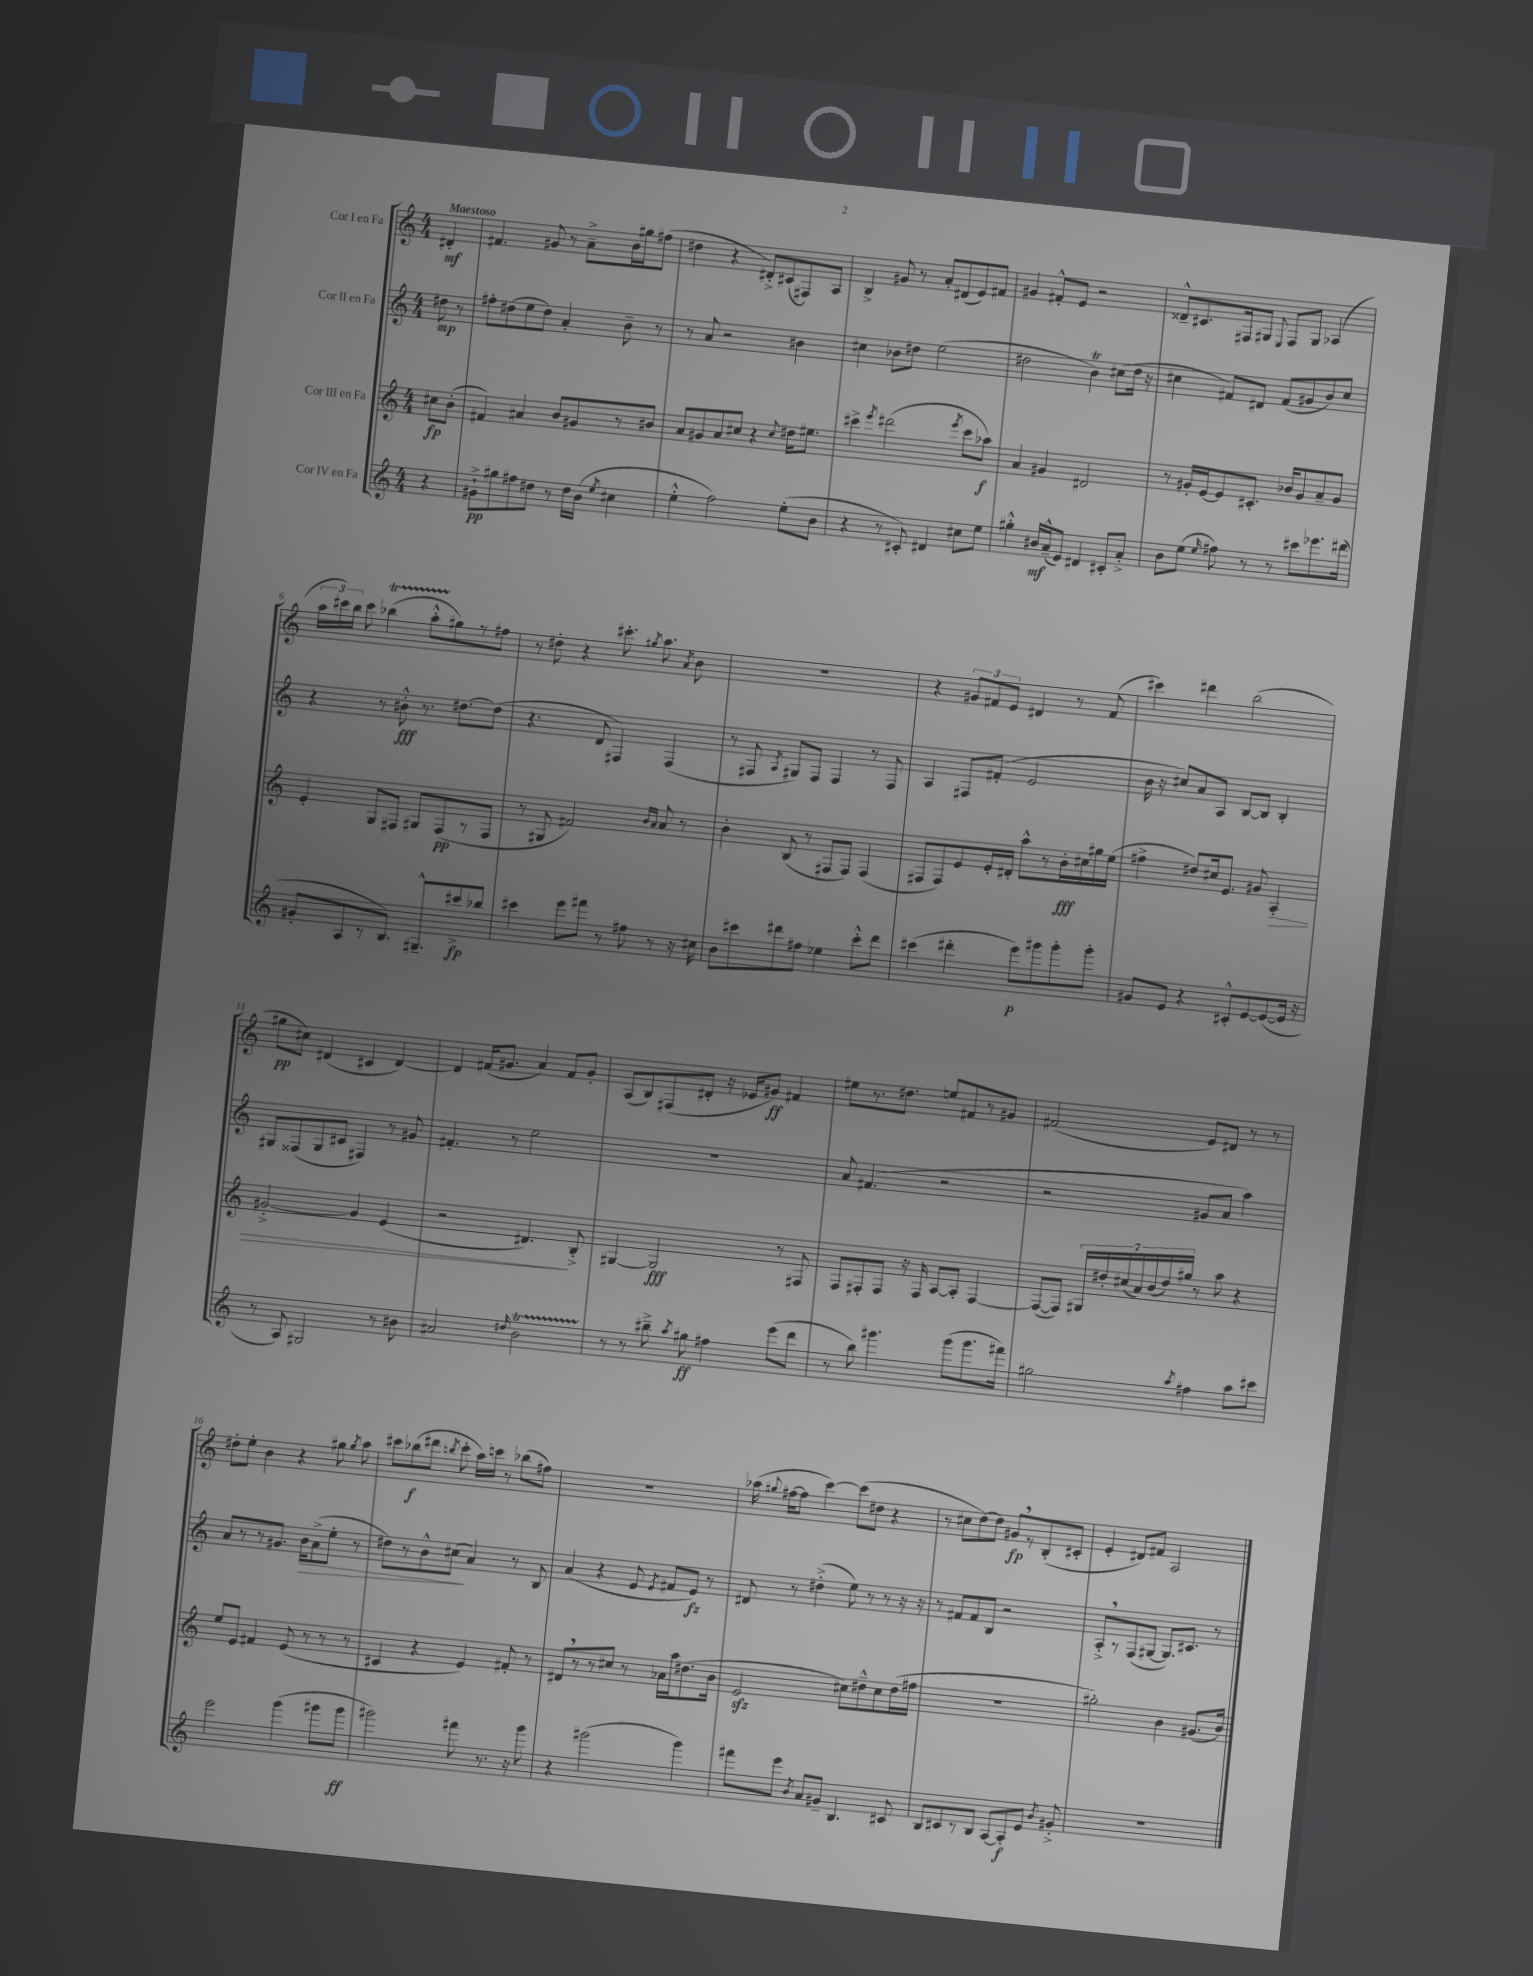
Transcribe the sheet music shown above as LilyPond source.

<<
\new StaffGroup <<
\new Staff = "s0" \with { instrumentName = "Cor I en Fa" } {
    \clef treble \key c \major \numericTimeSignature \time 4/4 \partial 4 \tempo "Maestoso"
    \autoBeamOff dis'4-.\mf |
    fis'4. gis'8 r8 a'8[---> b'16 gis''16 fis''8]( |
    dis''4 r4 dis'8[-.->) cis'8( fis8) a8] |
    b4-> gis'8 r8 a'8[-. dis'8( e'8) fis'8] |
    gis'4 fis'8[-.-^ e'8] r2 |
    disis'8[---^ cis'8. fis16 gis8] \appoggiatura { e8 } fis8[ gis8] aes4( |
    \tuplet 3/2 { a''16[ cis'''16) b''16] } cis'''8 bes''4\startTrillSpan( a''8[-.-^ gis''8\stopTrillSpan) r8 fis''8] |
    r8 dis''8-. r4 cis'''8.-. \acciaccatura { gis''8 } a''8. \acciaccatura { a'8 } b'8 |
    R1 |
    r4 \tuplet 3/2 { gis'8[ fis'8 e'8] } dis'4 r8 fis'8( |
    cis'''4) dis'''4 b''2( |
    gis''8[\pp cis''8]) dis'4( cis'4 dis'4~) |
    dis'4 fis'16[( gis'8.] a'4) fis'8[ gis'8]-. |
    a8[( b8) fis8( dis'8]-. r16 ees'16[ gis'8]\ff) fis'4 |
    eis''8[ r8. dis''8.] e''8[ fis'8 r8 gis'8] |
    fis'2( e'8[) dis'8] r8 r8 |
    dis''8[-. e''8]-. b'4 r4 gis''8 \acciaccatura { gis''8 } a''8 |
    cis'''8[ bes''8\f( dis'''8] \acciaccatura { b''8 } cis'''8-. a''16[) c'''16] r8 bes''8[( fis''8]) |
    R1 |
    aes''16( \appoggiatura { gis''8 } fis''16[~ fis''8] c'''4~) c'''8[( dis''8] r4 |
    r8 cis''8[ d''8~) d''8] gis'8[\fp \breathe r8 b8-.( cis'8]-. |
    e'4-. dis'8[) fis'8] a2 \bar "|." |
}
\new Staff = "s1" \with { instrumentName = "Cor II en Fa" } {
    \clef treble \key c \major \numericTimeSignature \time 4/4 \partial 4
    \autoBeamOff dis''8\mp r8 |
    fis''8[-. dis''8( e''8 dis''8]) a'4-. b'8-- r8 |
    r8 a'8 r2 bis'4 |
    cis''4 bes'8[ dis''8] e''2( |
    dis''2 b'4\trill) cis''8[( dis''16] r16 |
    cis''4 fis'8[) dis'8] fis'8[( gis'8 b'8) cis''8] |
    r4 r8 bis'8-.-^\fff r8. dis''8.[~ dis''8]( |
    r4. d'8 fis4) fis4( |
    r8 fis8 \acciaccatura { a8 } gis8[) fis8] fis4 r8 fis8 |
    a4 fis8[ fis'8]-.( e'2 |
    b'16 r16 cis''8[) a'8 a8] b8[~ b8] b4-. |
    gis8[ fisis8( gis8 cis'8] fis4) r8 gis'8 |
    fis'4.-. r8 e''2 |
    R1 |
    a'8 fis'4.( r2 |
    r2 gis'8[ a'8] a''4) |
    a'8[ r8 r8 gis'8.] b'16[\> a'8->( e''8]-. r8 |
    dis''8[) r8 b'8-^ cis''8]\!( a'4) r8 b8 |
    a'4( r4 e'8 \acciaccatura { e'8 } fis'8[ e'8]\fz) r8 |
    dis'8 r8 dis''4-.->( e''8) r8 r8 r16 r16 |
    r8 fis'8[ fis'8 b8] r2 |
    a8[-.-> \breathe r8 f8( gis8]~ gis8.[) cis'8.] r8 \bar "|." |
}
\new Staff = "s2" \with { instrumentName = "Cor III en Fa" } {
    \clef treble \key c \major \numericTimeSignature \time 4/4 \partial 4
    \autoBeamOff cis''8[\fp b'8]-.( |
    fis'4) ais'4 b'8[ gis'8 r8 bis'8] |
    a'8[ gis'8 a'8 cis''8] r4 \appoggiatura { cis''8 } dis''16[ eis''8.] |
    cis'''4-> \acciaccatura { e'''8 } dis'''2( \acciaccatura { e'''8 } cis'''8[ aes''8]\f) |
    a'4 gis'4 dis'2 |
    r8 gis'16[-. e'16~ e'8 cis'8.]-. bes'16[ gis'8 a'8-- gis'8] |
    e'4-. g8[ fis8] gis8[ fis8\pp( r8 fis8] |
    r8 gis8 fis'2) \grace { b'16[ a'16] } a'8 r8 |
    b'4-. b8( r8 fis8[ fis8]) fis4( |
    fis8[ fis8) e'8 e'16-. dis'16]-. a''8[-^ r8 b'16-.\fff cis''16 gis''16 e''16]( |
    fis''4-> dis''8[) cis''16 e'8.] gis'8 a4-.\> |
    gis'2~-.-> gis'4 e'4( |
    r2 dis'4.\!) b8-.-> |
    gis4~ gis2\fff r8 fis8 |
    f8[ fis8-. fis8] r16 fis16 a8[~ a8]-. fis4~ |
    fis8[~( fis8]) \tuplet 7/4 { gis16[ dis''16-. cis''16( a'16) b'16( dis''16) gis''16] } r8 a''8 r4 |
    e''8[ e'8] fis'4 e'8( r8 r8 r8 |
    cis'4 r4 e'4) fis'8-. r8 |
    dis'8[ \breathe r8 r8 cis''8] r8 aes'16[ a''16 dis''8.( b'16] |
    e'2\sfz cis''8[) dis''8---^ cis''8 dis''16( fis''16] |
    R1 |
    gis''2-.) b'4 gis'8.[( b'16]) \bar "|." |
}
\new Staff = "s3" \with { instrumentName = "Cor IV en Fa" } {
    \clef treble \key c \major \numericTimeSignature \time 4/4 \partial 4
    \autoBeamOff r4 |
    gis'8[-!->\pp gis''8 fis''8 dis''8] r8 dis''16[ b'16]( \acciaccatura { e''8 } cis''4 |
    e''4-.-^ f''2) e''8[-.( b'8] |
    r4 r8 cis'8-.) dis'4 cis''8[ e''8] |
    gis''4-.-^ bis'16[\mf a'16---^( e'8]) dis'4 cis'8[-. a'8]-.-> |
    b'8[ e''8]( \grace { e''16 } fis''8) r8 r8 cis'''8[ ees'''8. dis'''16]( |
    gis'8[-. a8 r8 b8.]) gis8.[---^ cis'''8->\fp bes''8] |
    cis'''4 e'''8[ fis'''8] r8 fis''8 r8 r16 cis''16 |
    b'8[ cis'''8 dis'''8 fis''8] ees''4 cis'''8[-.-^ dis'''8] |
    cis'''4( dis'''4-. e'''8[\p) gis'''8 gis'''8-. gis'''8]-. |
    gis'8[ e'8] r4 cis'8[-.-^ e'8~ e'8~( e'16] r16 |
    r8 a8) gis2 r8 bis'8 |
    ais'2 \grace { dis''16 } b'2\startTrillSpan |
    r8\stopTrillSpan r8 bis''8---> \acciaccatura { a''8 } gis''8\ff fis''4 e'''8[( d'''8] |
    r8 b''8) gis'''4. gis'''8[( gis'''8. fis'''16]) |
    gis''2 \acciaccatura { a''8 } fis''4 a''8[ cis'''8] |
    e'''2 g'''4( gis'''8[ gis'''8]\ff |
    gis'''2) fis'''8 r8. r16 gis'''8 |
    r4 gis'''2( gis'''4) |
    fis'''8[ e'''8] \acciaccatura { b'8 } a'8[ gis'8]-- b4. cis'8 |
    b8[ cis'8 r8 b8] a8[~ a8-.\f e'8] \acciaccatura { b'8 } gis'8-.-> |
    R1 \bar "|." |
}
>>
>>
